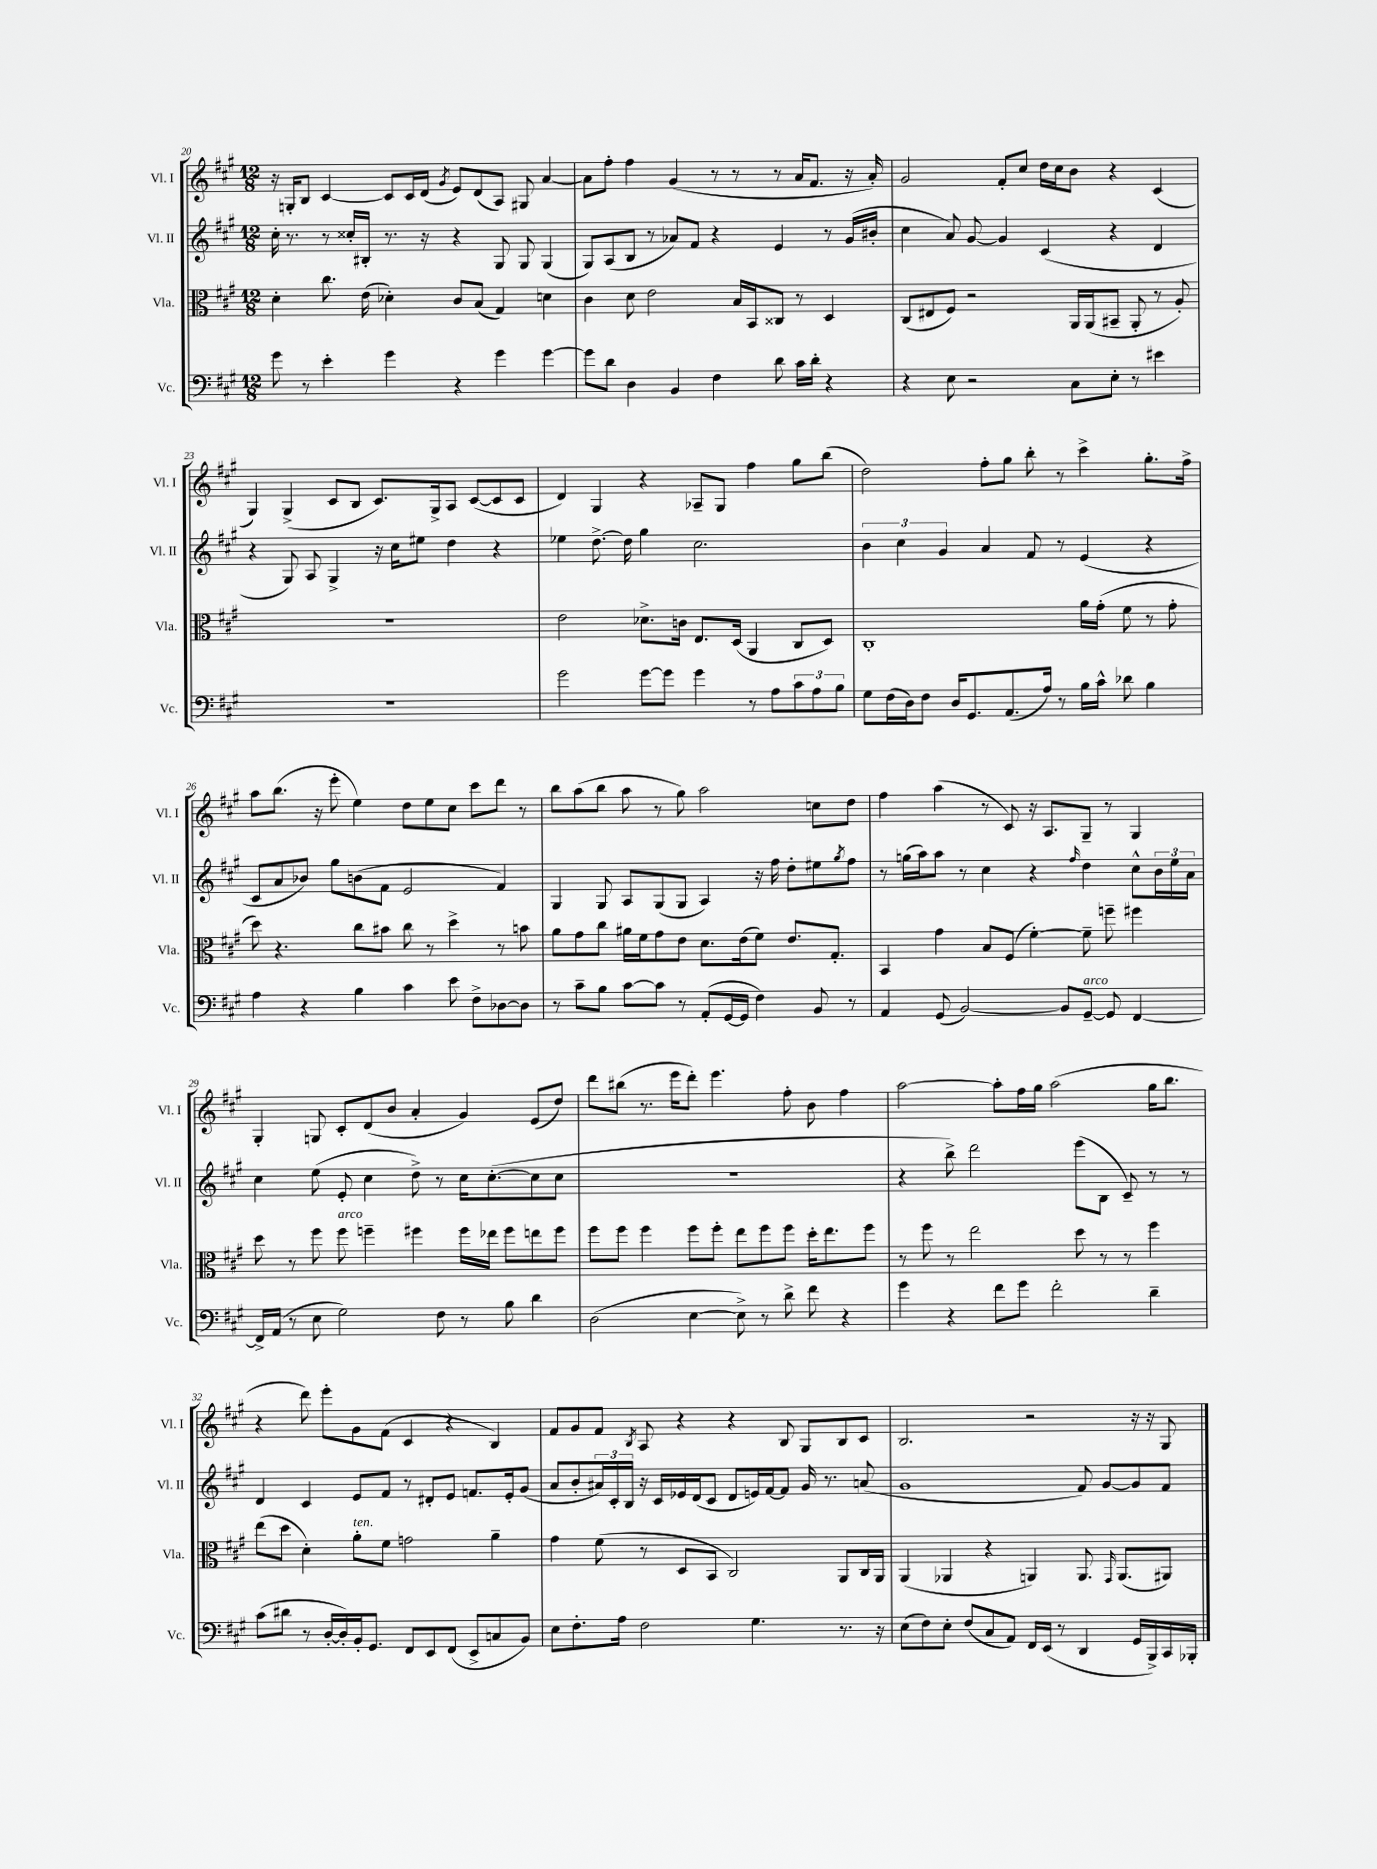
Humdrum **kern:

**kern	**kern	**kern	**kern
*staff4	*staff3	*staff2	*staff1
*clefF4	*clefC3	*clefG2	*clefG2
*k[f#c#g#]	*k[f#c#g#]	*k[f#c#g#]	*k[f#c#g#]
*M12/8	*M12/8	*M12/8	*M12/8
8g#\	4d'\	16cc#'\	16r
.	.	8.r	16G'/LK
8r	.	.	8B/J
4e'\	8.cc#\	8r	[4c#/
.	.	16cc##'/LL	.
.	(16e\	16B#'/JJ	.
4g#\	4d-'\)	8.r	8c#/]L
.	.	.	16c#/L
.	.	16r	(16d/JJ
.	.	.	8qg#/
4r	8c#/L	4r	8e/L)
.	(8B/J	.	(8d/
4g#\	4G#/)	8G#/	8A/J)
.	.	8G#/	8G#/
[4g#\	4d\	(4G#/	[4a/
=	=	=	=
8g#\]L	4c#\	8G#/L)	8a\]L
8d\J	.	(8A/	8ff#'\J
4D\	8d\	8B/J	4ff#\
.	2e\	8r	.
4BB/	.	8a-/L)	(4g#/
.	.	8f#/J	.
4F#\	.	4r	8r
.	16B/LL	.	8r
.	16BB/J	.	.
8d\	8C##/J	4e/	8r
16c#\LL	8r	.	16a/LK
16d'\JJ	.	.	8.f#/J
4r	4D/	8r	.
.	.	(16g#/LL	16r
.	.	16b#'/JJ	16a'/)
=	=	=	=
4r	(8C#/L	4cc#\	2g#/
.	8E#/	.	.
8E\	8F#/J)	8a/)	.
2r	2r	[8g#/	.
.	.	4g#/]	8f#'/L
.	.	.	8cc#/J
.	.	(4c#/	16dd\LL
.	.	.	16cc#\J
8C#\L	16AA/LL	.	8b\J
.	(16AA/J	.	.
8E'\J	8BB#~/J	4r	4r
8r	8AA'/	.	.
4e#\	8r	4d/	(4c#/
.	8A'/)	.	.
=	=	=	=
1.r	1.r	4r	4G#/)
.	.	8G#/)	(4G#^/
.	.	8A/	.
.	.	4G#^/	8c#/L
.	.	.	8B/J
.	.	16r	8.c#/L)
.	.	16cc#\LK	.
.	.	8ee#\J	.
.	.	.	16G#^/k
.	.	4dd\	8A/J
.	.	.	([8c#/L
.	.	4r	8c#/]
.	.	.	8c#/J
=	=	=	=
2g#\	2e\	4ee-\	4d/)
.	.	[8.dd^\	4G#/
.	.	16dd\]	.
[8g#\L	8.d-^\L	4gg#\	4r
8g#\]J	.	.	.
.	16c\Jk	.	.
4g#\	8.E/L	2.cc#\	8A-~/L
.	.	.	8G#/J
.	(16D/Jk	.	.
8r	4AA/	.	4ff#\
8A\L	.	.	.
12c#\	8C#/L	.	8gg#\L
12A\	.	.	.
.	8D/J)	.	(8bb\J
12B\J	.	.	.
=	=	=	=
8G#\L	1C#'	6b\	2dd\)
(16F#\L	.	.	.
.	.	6cc#\	.
16D\J)	.	.	.
8F#\J	.	.	.
.	.	6g#/	.
16D/LK	.	.	.
8.GG#/	.	.	.
.	.	4a/	8ff#'\L
(8.AA/	.	.	8gg#\J
.	.	8f#/	8bb'\
16A/Jk)	.	.	.
8r	.	8r	8r
16B\LL	16a\LL	(4e/	4ccc#^\
16c#^^\JJ	(16g#'\JJ	.	.
8d-\	8f#\	.	.
4B\	8r	4r	8.gg#'\L
.	8g#'\	.	.
.	.	.	16ff#^\Jk
=	=	=	=
4A\	8dd\)	8c#/L	8aa\L
.	4.r	8a/	(8.bb\J
4r	.	8b-/J)	.
.	.	.	16r
.	.	8gg#\L	8eee'\
4B\	8cc#\L	(8b\	4ee\)
.	8b#\J	8f#\J	.
4c#\	8cc#\	2e/	8dd\L
.	8r	.	8ee\
8e\	4dd^\	.	8cc#\J
8F#^\L	.	.	8ccc#\L
[8D-\	8r	4f#/)	8ddd\J
8D-\]J	8b\	.	8r
=	=	=	=
8r	8a\L	4G#/	8bb\L
8c#~\L	8g#\	.	(8aa\
8B\J	8cc#\J	8G#/	8bb\J
[8c#\L	16a#\LL	8A/L	8aa\
.	16f#\J	.	.
8c#\]J	8g#\	(8G#/	8r
8r	8e\J	8G#/J	8gg#\)
(8AA'/L	8.d\L	4A/)	2aa\
[16GG#/L	.	.	.
16GG#/]JJ	(16e\k	.	.
4F#\)	8f#\J)	16r	.
.	.	16ff#\	.
.	8.e/L	8dd'\L	.
8BB/	.	8ee#\	8cc\L
.	8.G#'/J	.	.
.	.	8qgg#/	.
8r	.	8ff#\J	8dd\J
=	=	=	=
4AA/	4BB/	8r	4ff#\
.	.	(16gg\LL	.
.	.	16aa\J)	.
(8GG#/	4g#\	8aa\J	(4aa\
[2BB/)	.	8r	.
.	8B/L	4cc#\	8r
.	(8F#/J	.	8c#/)
.	[4f#'\)	4r	16r
.	.	.	8.A/L
8BB/]L	.	.	.
.	.	16qqff#/	.
[8GG#~/J	8f#~\]	4dd\	8G#~/J
8GG#/]	8ff~\	.	8r
[4FF#/	4ff#\	8cc#^^\L	4G#/
.	.	24b\L	.
.	.	24ee\	.
.	.	24a\JJ	.
=	=	=	=
16FF#^/]LL	8dd\	4cc#\	4G#'/
(16AA/JJ	.	.	.
8r	8r	.	.
8E\	8ff#\	(8ee\	8G/
2G#\)	8ff#\	8e'/	8c#'/L
.	4ff~\	4cc#\	(8d/
.	.	.	8b/J
.	4ff#\	8dd^\)	4a'/
8F#\	.	8r	.
8r	16ff#\LL	16cc#\LK	4g#/)
.	16ee-\JJ	([8.cc#'\	.
8B\	8ff#\L	.	.
4d\	8ee\	8cc#\]	(8e/L
.	8ff#\J	8cc#\J	8dd/J)
=	=	=	=
(2D\	8ff#\L	1.r	8ddd\L
.	8ff#\J	.	(8bb#\J
.	4ff#\	.	8.r
.	.	.	16eee\LK
[4E\	8ff#\L	.	8ddd'\J)
.	8ff#'\J	.	4.eee\
8E^\])	8ee\L	.	.
8r	8ff#\	.	.
8d^\	8ff#\J	.	8ff#'\
8f#\	16dd'\LK	.	8b\
.	8.ee\	.	.
4r	.	.	4ff#\
.	8ff#\J	.	.
=	=	=	=
4g#\	8r	4r	[2aa\
.	8ff#\	.	.
4r	8r	8bb^\)	.
.	2ee\	2ddd\	.
8f#\L	.	.	8aa'\]L
8g#\J	.	.	16ff#\L
.	.	.	16gg#\JJ
2f#'\	.	.	(2aa\
.	8dd\	(8eee\L	.
.	8r	8B\J	.
.	8r	8c#~/)	.
4d~\	4ff#\	8r	16gg#\LK
.	.	.	8.bb\J
.	.	8r	.
=	=	=	=
(8c#\L	(8ee\L	4d/	4r
8d#\J	8dd\J	.	.
8r	4d'\)	4c#/	8ddd\)
[16D'/LL	.	.	8eee'\L
16D'/])	.	.	.
16BB'/J	8a'\L	8e/L	8g#\
8.GG#/J	.	.	.
.	8f#\J	8f#/J	(8f#\J
8FF#/L	2g\	8r	4c#/
8EE/	.	8d#'/L	.
(8FF#/J	.	8e/J	4r
8EE^/L	.	8.f/L	.
8C/	4a~\	.	4B/)
.	.	16e'/k	.
8BB/J)	.	(8g#/J	.
=	=	=	=
8E\L	4g#\	8a/L	8f#/L
8.F#'\	.	8b'/	8g#/
.	(8f#\	24a#/L)	8f#/J
.	.	24c#'/	.
16A\Jk	.	.	.
.	.	24B/JJ	.
.	.	.	8qB/
2F#\	8r	16r	8A/
.	.	16c#/LL	.
.	8D/L	16e-/	4r
.	.	(16d/J	.
.	8BB/J	8c#/J	.
.	2C#/)	8d/L	4r
4.G#\	.	16e/L)	.
.	.	[16f#/J	.
.	.	8f#/]J	8B/
.	.	16g#/	8G#/L
.	.	8.r	.
8.r	8AA/L	.	8B/
.	16C#/L	(8a/	8c#/J
16r	16AA/JJ	.	.
=	=	=	=
(8E\L	(4AA/	1g#	2.B/
8F#\)	.	.	.
8E'\J	4AA-/	.	.
(8F#/L	.	.	.
8C#/	4r	.	.
8AA/J)	.	.	.
16FF#/LL	4AA/)	.	2r
(16EE/JJ	.	.	.
8r	.	.	.
4DD/	8.AA/	8f#/)	.
.	.	[8g#/L	.
.	16qqGG#/	.	.
.	(8.AA/L	.	.
16GG#/LL	.	8g#/]	16r
16BBB^/)	.	.	16r
16CC#/	8AA#/J)	8f#/J	8G#/
16BBB-'/JJ	.	.	.
==	==	==	==
*-	*-	*-	*-
